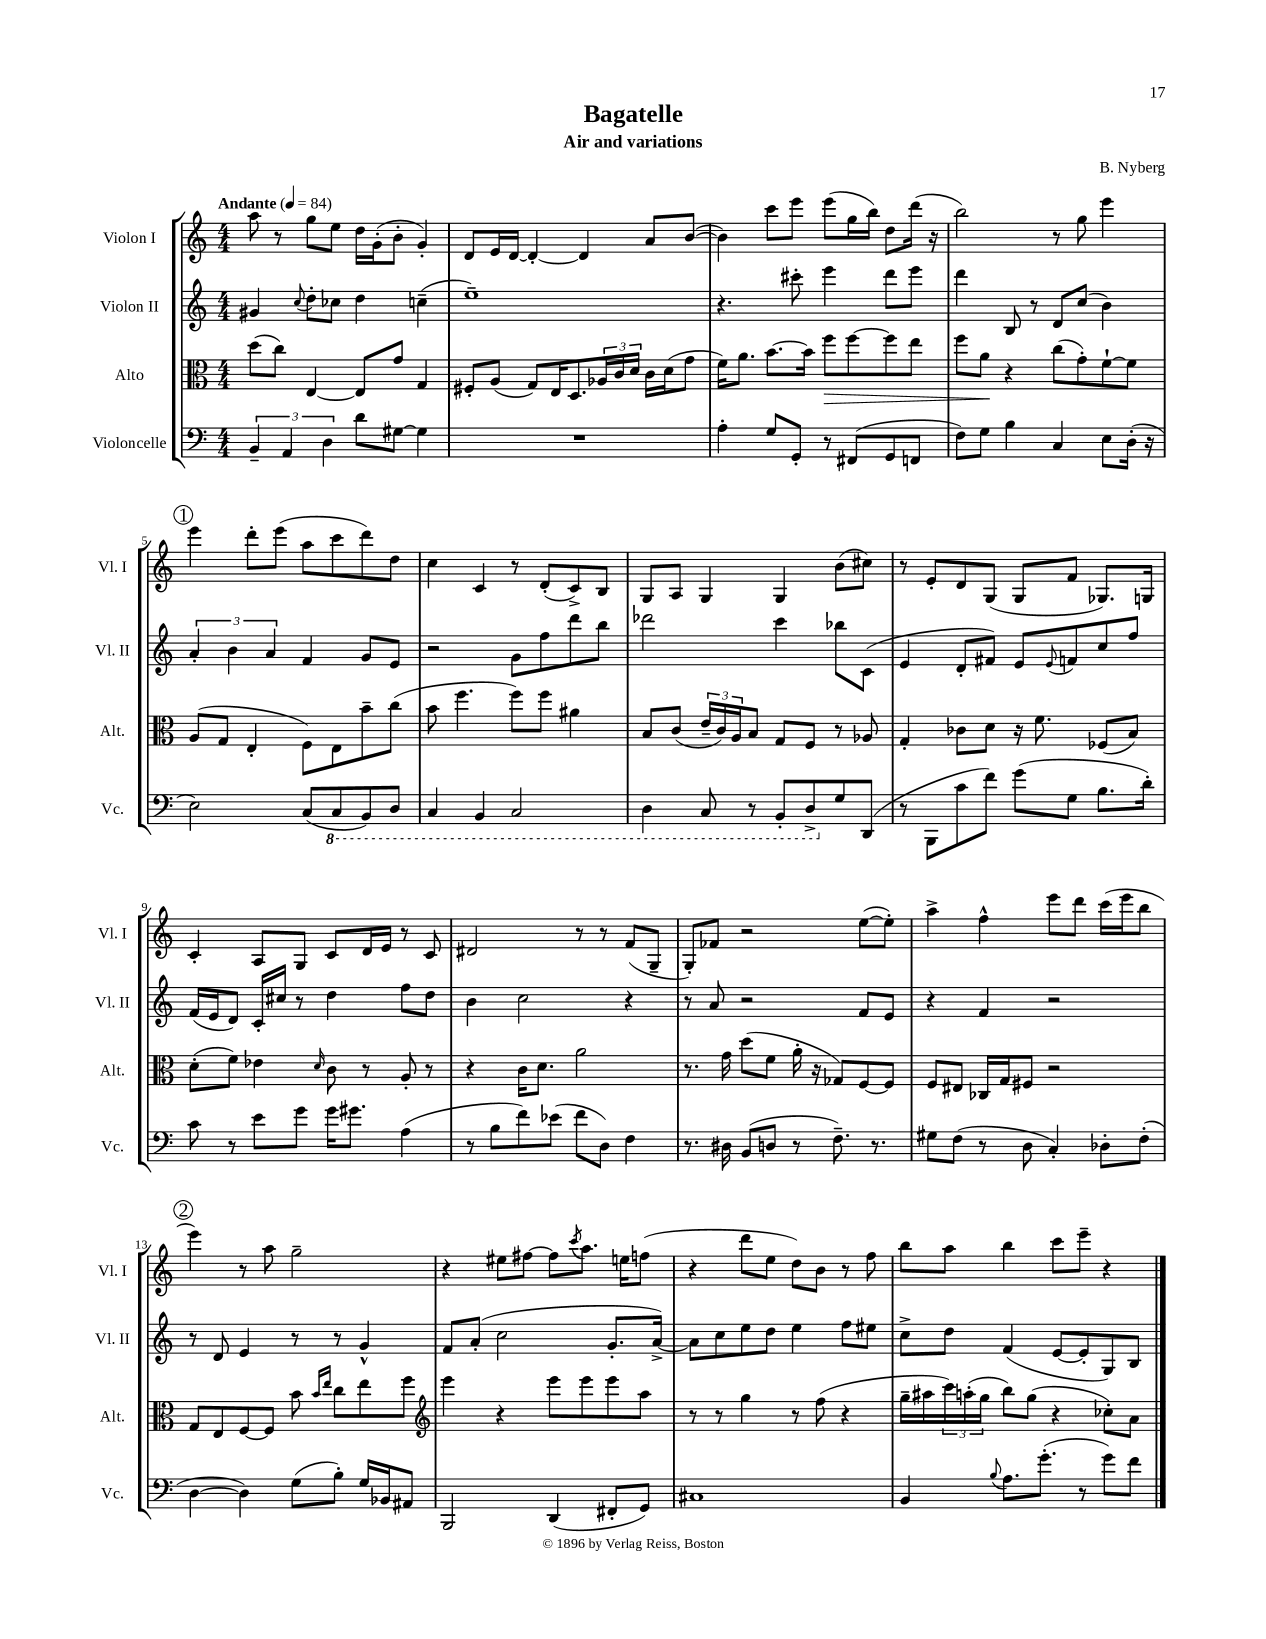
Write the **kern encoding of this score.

**kern	**kern	**dynam	**kern	**kern
*part4	*part3	*part3	*part2	*part1
*staff4	*staff3	*staff3	*staff2	*staff1
*I"Violoncelle	*I"Alto	*	*I"Violon II	*I"Violon I
*I'Vc.	*I'Alt.	*	*I'Vl. II	*I'Vl. I
*clefF4	*clefC3	*	*clefG2	*clefG2
*k[]	*k[]	*	*k[]	*k[]
*M4/4	*M4/4	*	*M4/4	*M4/4
*MM84	*MM84	*	*MM84	*MM84
=1	=1	=1	=1	=1
!	!	!	!	!LO:TX:a:B:t=Andante
6BB~/	(8dd\L	.	4g#X/	8aa\
.	8cc\J)	.	.	8r
6AA/	.	.	.	.
.	.	.	8qqcc/	.
.	[4E/	.	8dd'\L	8gg\L
6D\	.	.	.	.
.	.	.	8cc-X\J	8ee\J
8d\L	8E/L]	.	4dd\	16dd\LL
.	.	.	.	(16g'\J
[8G#X\J	8g/J	.	.	8b'\J
4G#\]	4G/	.	(4ccn~\	4g'/)
=2	=2	=2	=2	=2
1r	8F#X'/L	.	1ee~)	8d/L
.	(8A/J	.	.	16e/L
.	.	.	.	[16d/JJ
.	8G/L)	.	.	4d'/_
.	16E/K	.	.	.
.	8.D/	.	.	.
.	.	.	.	4d/]
.	24A-X/L	.	.	.
.	24c/	.	.	.
.	24d/JJ	.	.	.
.	16c\LL	.	.	8a/L
.	(16d\J	.	.	.
.	8g\J	.	.	([8b/J
=3	=3	=3	=3	=3
4A'\	16f\KL)	.	4.r	4b\])
.	8.a\J	.	.	.
8G/L	[8.b\L	.	.	8ccc\L
8GG'/J	.	.	8ccc#X'\	8eee\J
.	16b\Jk]	.	.	.
!	!	!LO:HP:b	!	!
8r	8ff\L	>	4eee\	(8eee\L
(8FF#X/L	[8ff\	.	.	16gg\L
.	.	.	.	16bb\JJ)
8GG/	8ff\]	.	8ddd\L	8dd\L
8FFn/J	8ee\J	.	8eee\J	(16ddd\Jk
.	.	.	.	16r
=4	=4	=4	=4	=4
8F\L)	8ff\L	.	4ddd\	2bb\)
8G\J	8a\J	.	.	.
4B\	4r	]	8B/	.
.	.	.	8r	.
4C/	(8cc\L	.	8d/L	8r
.	8g'\)	.	(8cc/J	8gg\
8E\L	[8f`\	.	4b\)	4eee\
(16D'\Jk	8f\J]	.	.	.
16r	.	.	.	.
!!LO:LB:g=z
!!LO:REH:place=s1:t=1
=5	=5	=5	=5	=5
2E\)	(8A/L	.	6a'/	4eee\
.	8G/J	.	.	.
.	.	.	6b\	.
.	4E'/	.	.	8ddd'\L
.	.	.	6a/	.
.	.	.	.	(8eee\J
(8C/L	8F\L)	.	4f/	8aa\L
*8ba	*	*	*	*
8CC/	8E\	.	.	8ccc\
8BBB/)	8b~\	.	8g/L	8ddd\)
8DD/J	(8cc\J	.	8e/J	8dd\J
=6	=6	=6	=6	=6
4CC/	8b\	.	2r	4cc\
.	4.ff\	.	.	.
4BBB/	.	.	.	4c/
2CC/	8ff\L)	.	8g\L	8r
.	8ff\J	.	8ff\	(8d'/L
.	4a#X\	.	8ddd\	8c^/)
.	.	.	8bb\J	8B/J
=7	=7	=7	=7	=7
4DD\	8B/L	.	2ddd-X\	8G/L
.	(8c/J	.	.	8A/J
8CC/	24e~/LL	.	.	4G/
.	24c/)	.	.	.
.	24A/J	.	.	.
8r	8B/J	.	.	.
8BBB'/L	8G/L	.	4ccc\	4G/
8DD^/	8F/J	.	.	.
*X8ba	*	*	*	*
8G/	8r	.	8bb-X\L	(8b\L
(8DD/J	8A-X/	.	(8c\J	8cc#X\J)
=8	=8	=8	=8	=8
8r	4G'/	.	4e/	8r
8BBB\L	.	.	.	8e'/L
8c\	8c-X\L	.	8d'/L	8d/
8f\J)	8d\J	.	8f#X/J)	(8G/J
(8g\L	16r	.	8e/L	8G/L
.	8.f\	.	.	.
.	.	.	8qqe/	.
8G\J	.	.	8fn/	8f/J
8.B\L	(8F-X/L	.	8cc/	8.G-X/L)
.	8B/J)	.	8ff/J	.
16d'\Jk)	.	.	.	16Gn/Jk
!!LO:LB:g=z
=9	=9	=9	=9	=9
8c\	(8d'\L	.	(16f/LL	4c'/
.	.	.	16e/J	.
8r	8f\J)	.	8d/J)	.
8e\L	4e-X\	.	16c'/LL	8A/L
.	.	.	16cc#X/JJ	.
8g\J	.	.	8r	8G/J
.	16qqd/	.	.	.
16g\KL	8c\	.	4dd\	8c/L
8.g#X\J	.	.	.	.
.	8r	.	.	16d/L
.	.	.	.	16e/JJ
(4A\	8A'/	.	8ff\L	8r
.	8r	.	8dd\J	8c/
=10	=10	=10	=10	=10
8r	4r	.	4b\	2d#X/
8B\L	.	.	.	.
8f\)	16c\KL	.	2cc\	.
.	8.d\J	.	.	.
(8e-X\J	.	.	.	.
8f\L	2a\	.	.	8r
8D\J)	.	.	.	8r
4F\	.	.	4r	(8f/L
.	.	.	.	8G~/J
=11	=11	=11	=11	=11
8.r	8.r	.	8r	8G'/L)
.	.	.	8a/	8f-X/J
16D#X\	16g\	.	.	.
(8BB/L	(8dd\L	.	2r	2r
8Dn/J	8f\J	.	.	.
8r	16a'\	.	.	.
.	16r	.	.	.
8.F~\)	8G-X/L)	.	.	.
.	[8F/	.	8f/L	([8ee\L
8.r	.	.	.	.
.	8F/J]	.	8e/J	8ee'\J])
=12	=12	=12	=12	=12
8G#X\L	8F/L	.	4r	4aa^\
(8F\J	8E#X/J	.	.	.
8r	16C-X/LL	.	4f/	4ff^^\
.	16G/J	.	.	.
8D\	8F#X/J	.	.	.
4C'/)	2r	.	2r	8eee\L
.	.	.	.	8ddd\J
8D-X'\L	.	.	.	(16ccc\LL
.	.	.	.	16eee\J
(8F'\J	.	.	.	8bb\J
!!LO:LB:g=z
!!LO:REH:place=s1:t=2
=13	=13	=13	=13	=13
[4D\	8G/L	.	8r	4eee\)
.	8E/	.	8d/	.
4D\])	[8F/	.	4e/	8r
.	8F/J]	.	.	8aa\
(8G\L	8b\	.	8r	2gg~\
.	16qqb/LL	.	.	.
.	16qqee/JJ	.	.	.
8B'\J)	8cc\L	.	8r	.
16G/LL	8ee\	.	4g^^/	.
16BB-X/J	.	.	.	.
8AA#X/J	8ff\J	.	.	.
=14	=14	=14	=14	=14
*	*clefG2	*	*	*
2BBB/	4eee\	.	8f/L	4r
.	.	.	(8a'/J	.
.	4r	.	2cc\	8ee#X\L
.	.	.	.	[8ff#X\J
(4DD/	8eee\L	.	.	8ff#\L]
.	.	.	.	8qccc/
.	8eee\	.	.	8.aa\J
8FF#X'/L	8eee\	.	8.g'/L	.
.	.	.	.	16een\KL
8GG/J)	8aa\J	.	.	(8ffn\J
.	.	.	[16a^/Jk)	.
=15	=15	=15	=15	=15
1C#X	8r	.	8a\L]	4r
.	8r	.	8cc\	.
.	4gg\	.	8ee\	8ddd\L
.	.	.	8dd\J	8ee\J
.	8r	.	4ee\	8dd\L)
.	(8ff\	.	.	8b\J
.	4r	.	8ff\L	8r
.	.	.	8ee#X\J	8ff\
=16	=16	=16	=16	=16
4BB/	16gg~\LL	.	8cc^\L	8bb\L
.	16aa#X\	.	.	.
.	24ccc\)	.	8dd\J	8aa\J
.	(24aan'\	.	.	.
.	24gg\JJ	.	.	.
8qqB/	.	.	.	.
8.A\L	8bb\L)	.	(4f/	4bb\
.	(8gg\J	.	.	.
(8.g'\J	.	.	.	.
.	4r	.	[8e/L	8ccc\L
8r	.	.	8e'/]	8eee~\J
8g\L)	8cc-X'\L)	.	8G/)	4r
8f\J	8a\J	.	8B/J	.
==	==	==	==	==
*-	*-	*-	*-	*-
